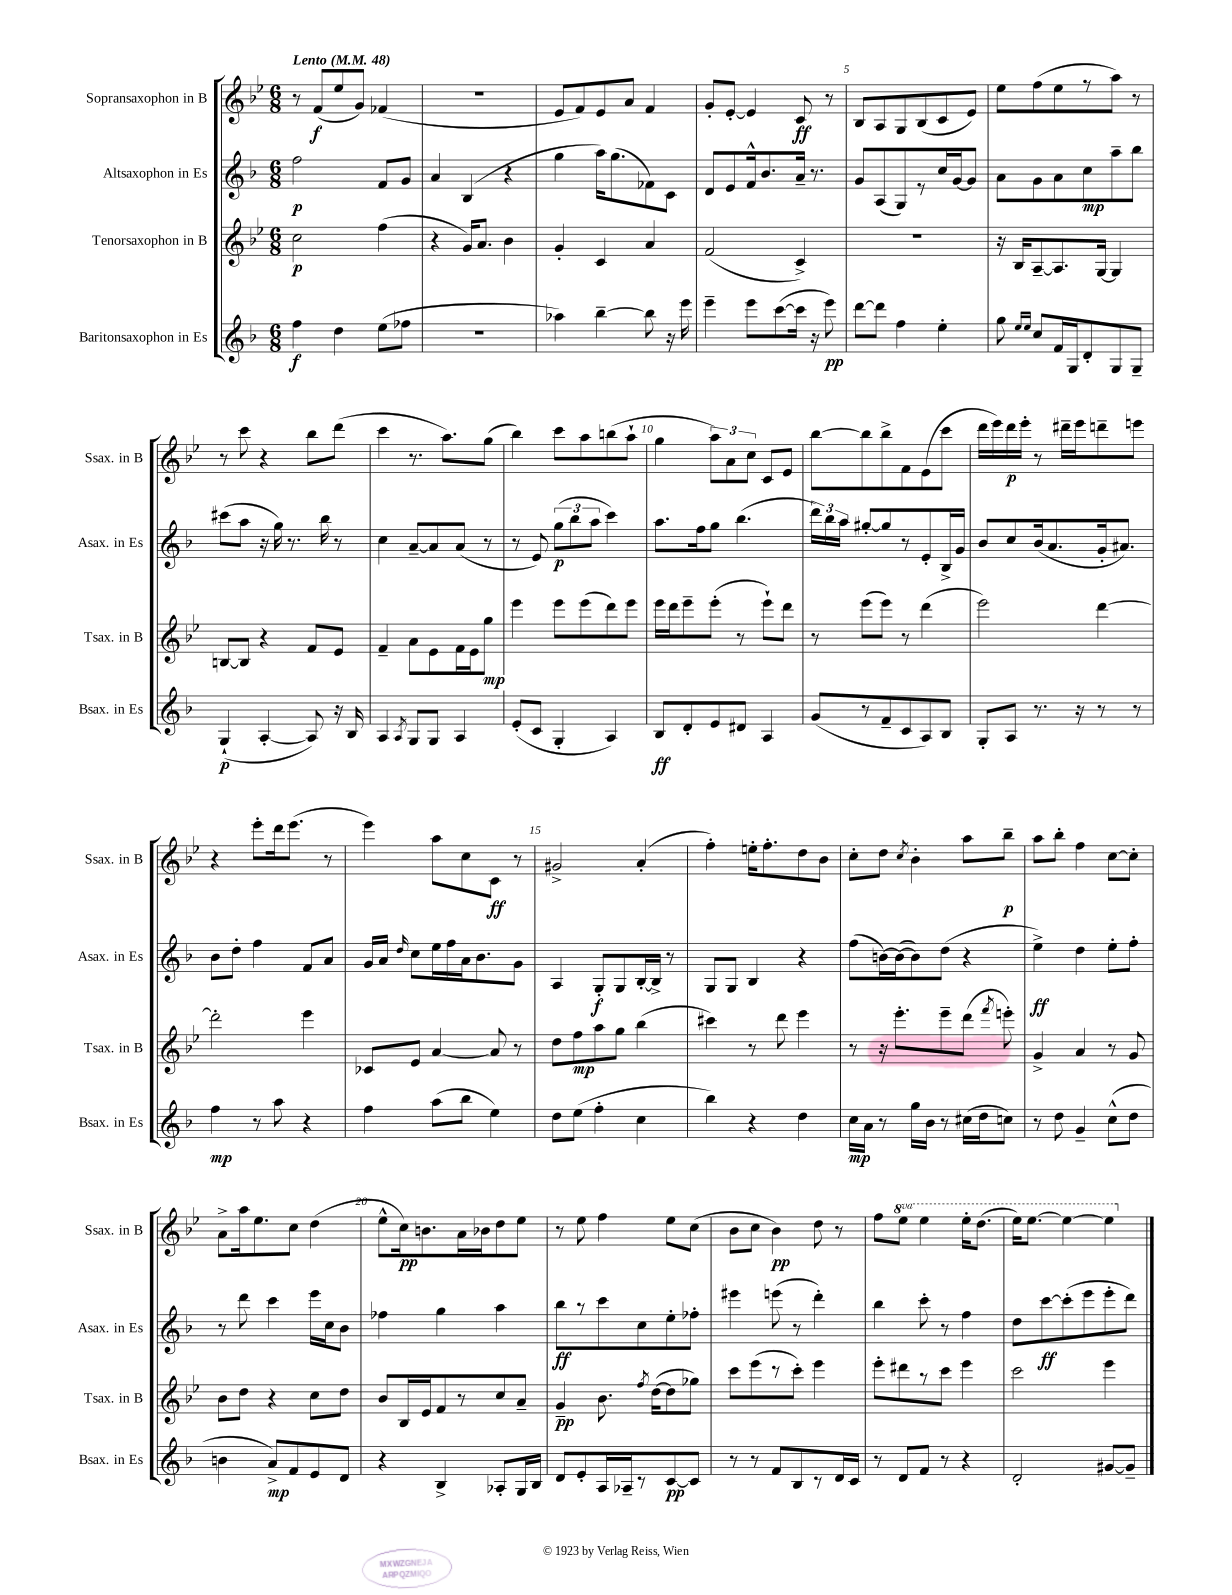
<<
\new StaffGroup <<
\new Staff = "s0" \with { instrumentName = "Sopransaxophon in B" shortInstrumentName = "Ssax. in B" } {
    \clef treble \key bes \major \numericTimeSignature \time 6/8 \set Staff.ottavationMarkups = #ottavation-simple-ordinals \tempo "Lento" 4 = 48
    \autoBeamOff r8 f'8[\f( ees''8 g'8]) fes'4( |
    R2. |
    ees'8[ f'8) ees'8 a'8] f'4 |
    g'8[-. ees'8]~-. ees'4 c'8\ff r8 |
    bes8[ a8 g8 bes8( c'8 ees'8]) |
    ees''8[ f''8( ees''8 r8 a''8]) r8 |
    r8 c'''8 r4 bes''8[ d'''8]( |
    c'''4 r8. a''8.[) g''8]( |
    bes''4) c'''8[ a''8 b''8( a''8]-! |
    g''4 \tuplet 3/2 { a''8[) a'8 c''8] } c'8[ ees'8] |
    bes''8[~ bes''8 bes''8-> f'8 ees'8( c'''8] |
    d'''16[ ees'''16) d'''16\p ees'''16]-. r8 dis'''16[-- ees'''16 d'''8-- e'''8] |
    r4 ees'''8[-. d'''16 ees'''8.]( r8 |
    ees'''4) a''8[ c''8 c'8]\ff r8 |
    gis'2-> a'4-.( |
    f''4-.) e''16[-. f''8.-. d''8 bes'8] |
    c''8[-. d''8] \acciaccatura { c''8 } bes'4-. a''8[ bes''8]--\p |
    a''8[ bes''8]-. f''4 c''8[~ c''8]-. |
    a'8[-> a''16 ees''8. c''8] d''4( |
    ees''8[-^ c''16\pp) b'8. a'16 bes'16 d''8 ees''8] |
    r8 ees''8 f''4 ees''8[ c''8]( |
    bes'8[ c''8] bes'4\pp) d''8 r8 |
    f''8[ \ottava #1 ees'''8] ees'''4 ees'''16[-. d'''8.]( |
    ees'''16[) ees'''8.]~ ees'''4~ ees'''4 \ottava #0 \bar "|." |
}
\new Staff = "s1" \with { instrumentName = "Altsaxophon in Es" shortInstrumentName = "Asax. in Es" } {
    \clef treble \key f \major \numericTimeSignature \time 6/8
    \autoBeamOff f''2\p f'8[ g'8] |
    a'4 bes4( r4 |
    g''4 a''16[) g''8.( fes'8) c'8] |
    d'8[ e'8 f'16-^ bes'8. a'16]-- r8. |
    g'8[ a8( g8) r8 c''16 g'16~ g'8] |
    a'8[ g'8 a'8 c''8\mp a''8-- bes''8] |
    cis'''8[( a''8] r16 g''16) r8. bes''16 r8 |
    c''4 a'8[~-- a'8 a'8]( r8 |
    r8 e'8) \tuplet 3/2 { g''8[\p( bes''8 a''8] } c'''4) |
    a''8.[ f''16 g''8] bes''4.( |
    \tuplet 3/2 { d'''16[) bes''16 a''16] } gis''8[~-. gis''8 r8 e'8-. bes16-> g'16] |
    bes'8[ c''8 bes'16( a'8. g'16-. ais'8.]) |
    bes'8[ d''8]-. f''4 f'8[ a'8] |
    g'16[ a'16] \grace { d''16 } c''8[ e''16 f''16 a'16 bes'8. g'8] |
    a4 g8[-.\f g8 bes16~-. bes16]-> r8 |
    g8[ g8] bes4 r4 |
    f''8[( b'16~) b'16~( b'8) d''8]( r4 |
    e''4->\ff) d''4 e''8[-. f''8]-. |
    r8 d'''8 c'''4 e'''16[ c''16 bes'8] |
    fes''4 g''4 a''4 |
    bes''8[\ff r8 c'''8 c''8 e''8-. fes''8]-. |
    eis'''4 e'''8( r8 d'''4-.) |
    bes''4 c'''8-. r8 f''4 |
    d''8[ c'''8~\ff c'''8-.( e'''8 e'''8-. d'''8]) \bar "|." |
}
\new Staff = "s2" \with { instrumentName = "Tenorsaxophon in B" shortInstrumentName = "Tsax. in B" } {
    \clef treble \key bes \major \numericTimeSignature \time 6/8
    \autoBeamOff c''2\p f''4( |
    r4 g'16[) a'8.] bes'4 |
    g'4-. c'4 a'4 |
    f'2( c'4->) |
    R2. |
    r16 bes16[ a8~-- a8. g16]~ g4 |
    b8[~ b8] r4 f'8[ ees'8] |
    f'4-- a'8[ ees'8 f'16 ees'16 g''8]\mp |
    ees'''4 ees'''8[ ees'''8( d'''8) ees'''8] |
    ees'''16[ d'''16 ees'''8-- ees'''8]-.( r8 ees'''8[-!) d'''8] |
    r8 ees'''8[( ees'''8]) r8 d'''4( |
    ees'''2) d'''4~ |
    d'''2-. ees'''4 |
    ces'8[ ees'8] a'4~ a'8 r8 |
    d''8[ f''8\mp a''8 g''8] bes''4( |
    cis'''4) r8 d'''8 ees'''4 |
    r8 r16 ees'''8.[-. ees'''8-- d'''8]( \acciaccatura { f'''8 } e'''8-.) |
    g'4-> a'4 r8 g'8 |
    bes'8[ d''8] r4 c''8[ d''8] |
    bes'8[ bes16 ees'16 f'8 r8 c''8 a'8]-- |
    g'4--\pp bes'8. \acciaccatura { f''8 } d''16[~( d''8 ges''8]) |
    c'''8[ ees'''8( r8 c'''8]-.) ees'''4 |
    ees'''8[-. dis'''8 r8 c'''8] ees'''4 |
    c'''2 ees'''4 \bar "|." |
}
\new Staff = "s3" \with { instrumentName = "Baritonsaxophon in Es" shortInstrumentName = "Bsax. in Es" } {
    \clef treble \key f \major \numericTimeSignature \time 6/8
    \autoBeamOff f''4\f d''4 e''8[( fes''8] |
    R2. |
    aes''4) bes''4~-- bes''8 r16 e'''16 |
    e'''4-- e'''8[ c'''8~( c'''16] r16 e'''8\pp) |
    d'''8[~ d'''8] f''4 e''4-. |
    g''8 \grace { e''16[ e''16] } c''8[ f'16 g16 d'8-. g8 g8]-- |
    g4-!\p( a4~-. a8) r16 bes16 |
    a4 \acciaccatura { a8 } g8[ g8] a4 |
    e'8[-.( c'8] g4-. a4) |
    bes8[\ff d'8-. e'8 dis'8] a4 |
    g'8[( r8 f'8-- c'8 a8) bes8] |
    g8[-. a8] r8. r16 r8 r8 |
    f''4\mp r8 a''8 r4 |
    f''4 a''8[( bes''8] e''4) |
    d''8[ e''8]( f''4-. c''4 |
    bes''4) r4 d''4 |
    c''16[\mp a'16] r8 g''16[ bes'16] r8 cis''16[( d''16 c''8]) |
    r8 d''8 g'4-- c''8[-^( d''8] |
    b'4 a'8[->\mp) f'8 e'8 d'8] |
    r4 bes4-> aes8[-. g16 bes16] |
    d'8[ e'8-. a16 aes16-- r8 c'8~\pp c'8] |
    r8 r8 f'8[ bes8 r8 d'16 c'16] |
    r8 d'8[ f'8] r8 r4 |
    d'2-. gis'8[~ gis'8]-- \bar "|." |
}
>>
>>
\layout { \context { \Score \override BarNumber.break-visibility = ##(#f #t #t) barNumberVisibility = #(every-nth-bar-number-visible 5) } }
